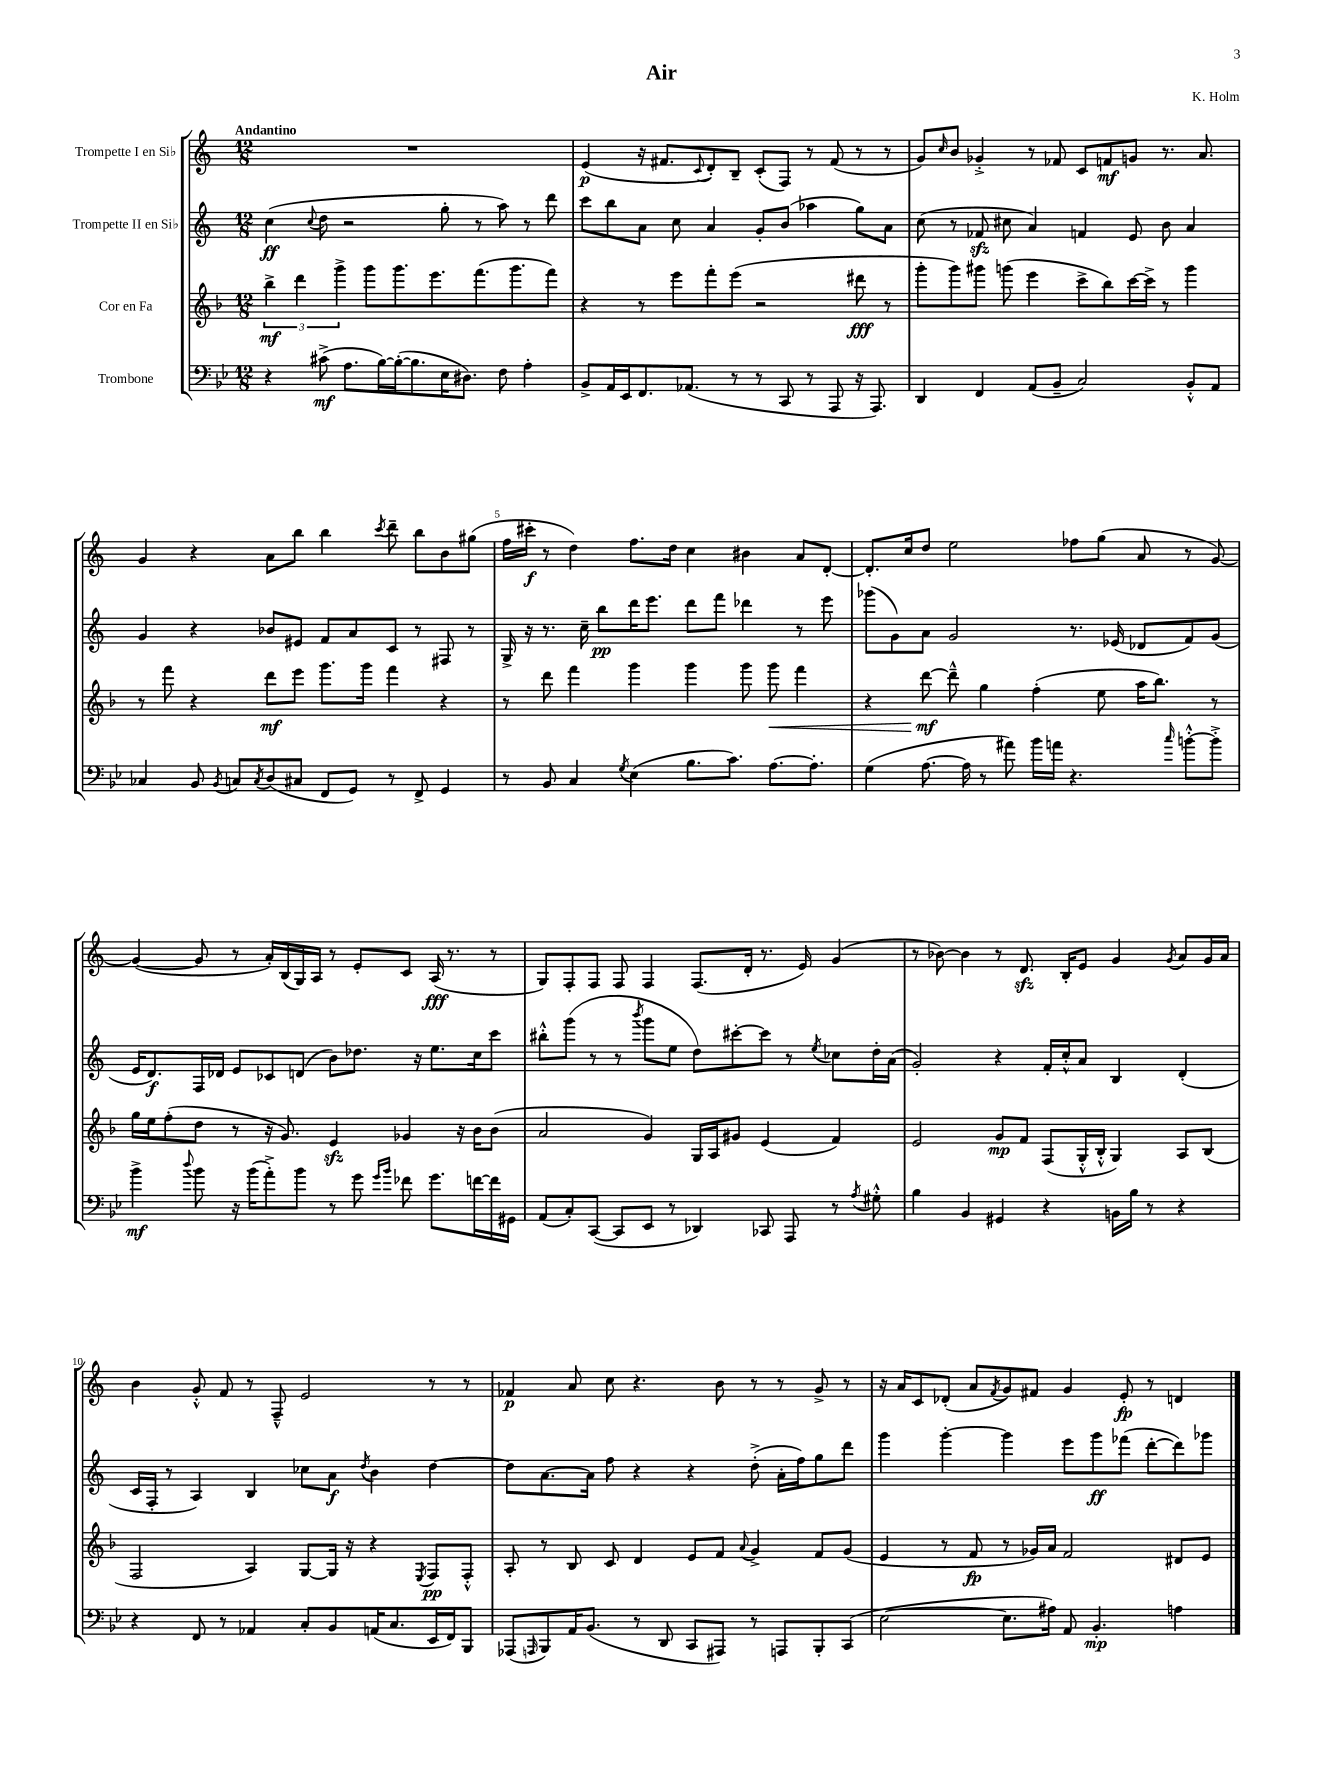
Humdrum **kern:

**kern	**kern	**kern	**kern
*staff4	*staff3	*staff2	*staff1
*clefF4	*clefG2	*clefG2	*clefG2
*k[b-e-]	*k[b-]	*k[]	*k[]
*M12/8	*M12/8	*M12/8	*M12/8
4r	6bb-^	(4cc	1.r
.	6ddd	.	.
.	.	8qqcc	.
(8c#^	.	8dd	.
.	6ggg^	.	.
8.A	.	2r	.
.	8ggg	.	.
[16B-)	.	.	.
(16B-'_	8.ggg	.	.
8.B-]	.	.	.
.	8.eee	.	.
16E-	.	8gg'	.
8.D#)	.	.	.
.	(8.fff	8r	.
8F	.	8aa)	.
.	8.ggg	.	.
4A'	.	8r	.
.	8fff)	8ddd	.
=	=	=	=
8BB-^	4r	8ccc	(4e
16AA	.	8bb	.
16EE-	.	.	.
8.FF	8r	8a	16r
.	.	.	8.f#
.	8eee	8cc	.
(8.AA-	.	.	.
.	.	.	8qqc
.	8fff'	4a	8d')
8r	(8eee	.	8B~
8r	2r	8g'	(8c'
8CC	.	(8b	8F)
8r	.	4aa-	8r
8AAA	.	.	(8f#
16r	8ddd#	8gg)	8r
8.AAA)	.	.	.
.	8r	8a	8r
=	=	=	=
4DD	8ggg'	(8cc	8g)
.	.	.	16qqcc
.	8ggg)	8r	8b
4FF	8ggg#	8f-	4g-'^
.	(8ggg	8cc#	.
(8AA	4eee	4a)	8r
8BB-~	.	.	8f-
2C)	8ccc^	4f	8c
.	8bb-)	.	8f
.	[16ccc	8e	8g
.	16ccc^]	.	.
.	8r	8b	8.r
8BB-'^^	4ggg	4a	.
.	.	.	8.a
8AA	.	.	.
=	=	=	=
4C-	8r	4g	4g
.	8fff	.	.
8BB-	4r	4r	4r
8qBB-	.	.	.
8C	.	.	.
8qC	.	.	.
(8D	8ddd	8b-	8a
8C#	8eee	8e#	8bb
8FF	8.ggg	8f	4bb
8GG)	.	8a	.
.	16ggg	.	.
.	.	.	8qccc
8r	4fff	8c	8ddd~
8FF^	.	8r	8bb
4GG	4r	8F#	8b
.	.	8r	(8gg#
=	=	=	=
8r	8r	16G^	16ff
.	.	16r	16ccc#'
8BB-	8ddd	8.r	8r
4C	4fff	.	4dd)
.	.	16cc~	.
.	.	8bb	.
8qG	.	.	.
(4E-	4ggg	16ddd	8.ff
.	.	8.eee	.
.	.	.	16dd
8.B-	4ggg	8ddd	4cc
.	.	8fff	.
8.c)	.	.	.
.	8ggg	4ddd-	4b#
[8.A	8ggg	.	.
.	4fff	8r	8a
8.A']	.	.	.
.	.	8eee	[8d'
=	=	=	=
(4G	4r	(8ggg-	8.d']
.	.	8g)	.
.	.	.	16cc
[8.A	[8ddd	8a	8dd
.	8ddd~^^]	2g	2ee
16A]	.	.	.
8r	4gg	.	.
8a#)	.	.	.
16b-	(4ff'	.	.
16a	.	.	.
4.r	.	8.r	8ff-
.	8ee	.	(8gg
.	.	(16e-	.
.	16aa	8d-	8a
.	8.bb-)	.	.
16qqcc	.	.	.
[8b'^^	.	8f)	8r
8b'^]	8r	(8g	[8g)
=	=	=	=
4b-^	16gg	16e	(4g_
.	16ee	8.d)	.
.	(8ff'	.	.
8qqdd	.	.	.
8b-	8dd	16F	8g]
.	.	16d-	.
16r	8r	8e	8r
(16b-	.	.	.
8a'^)	16r	8c-	16a')
.	8.g)	.	(16B
8b-	.	(8d	16G)
.	.	.	16A
8r	4e	8b)	8r
8g	.	8.dd-	8e'
16qqg	.	.	.
16qqb-	.	.	.
8f-	4g-	.	8c
.	.	16r	.
8.g	.	8.ee	(16A
.	.	.	8.r
.	16r	.	.
[16f	16b-	16cc	.
16f]	(8b-	8ccc	8r
16GG#	.	.	.
=	=	=	=
(8AA	2a	8bb#'^^	8G)
8C')	.	(8ggg	8F'
([8CC	.	8r	8F
8CC]	.	8r	8F
.	.	8qbbb	.
8EE-	4g)	8ggg	4F
8r	.	8ee	.
4DD-)	16G	8dd)	(8.F
.	16A	.	.
.	8g#	[8ccc#'	.
.	.	.	16d'
8CC-	(4e	8ccc#]	8.r
8AAA	.	8r	.
.	.	.	16e)
.	.	8qee	.
8r	4f)	8cc-	(4g
8qA	.	.	.
8G#'^^	.	16dd'	.
.	.	(16a	.
=	=	=	=
4B-	2e	2g')	8r
.	.	.	[8b-)
4BB-	.	.	4b-]
4GG#	8g	4r	8r
.	8f	.	8.d
4r	(8F	16f'	.
.	.	16cc'^^	16B'
.	16G'^^	8a	8e
.	16B-'^^	.	.
16BB	4G)	4B	4g
16B-	.	.	.
8r	.	.	.
.	.	.	8qg
4r	8A	(4d'	8a
.	(8B-	.	16g
.	.	.	16a
=	=	=	=
4r	2F	16c	4b
.	.	16F'	.
.	.	8r	.
8FF	.	4A)	8g'^^
8r	.	.	8f
4AA-	4A)	4B	8r
.	.	.	8F~^^
8C'	[8G	8cc-	2e
8BB-	16G]	8a	.
.	16r	.	.
.	.	8qdd	.
(16AA	4r	4b	.
8.C	.	.	.
.	8qE	.	.
16EE-	8F	[4dd	8r
16FF)	.	.	.
8BBB-	8F'^^	.	8r
=	=	=	=
(8AAA-	8A'	8dd]	4f-
16qqAAA	.	.	.
8BBB-)	8r	[8.a	.
16AA	8B-	.	8a
(8.BB-	.	16a]	.
.	8c	8ff	8cc
8r	4d	4r	4.r
8DD	.	.	.
8CC	8e	4r	.
8AAA#)	8f	.	8b
.	8qqa	.	.
8r	4g^	(8dd'^	8r
8AAA	.	16a'	8r
.	.	16ff)	.
8BBB-'	8f	8gg	8g^
(8CC	(8g	8ddd	8r
=	=	=	=
[2E-	4e	4ggg	16r
.	.	.	16a
.	.	.	8c
.	8r	[4ggg'	(8d-'
.	8f	.	8a
.	.	.	8qf
8.E-]	8r	4ggg]	8g)
.	16g-)	.	8f#
16A#)	16a	.	.
8AA	2f	8eee	4g
4.BB-'	.	8ggg	.
.	.	(8fff-	8e'
.	.	[8ddd'	8r
4A	8d#	8ddd])	4d
.	8e	8ggg-	.
==	==	==	==
*-	*-	*-	*-
